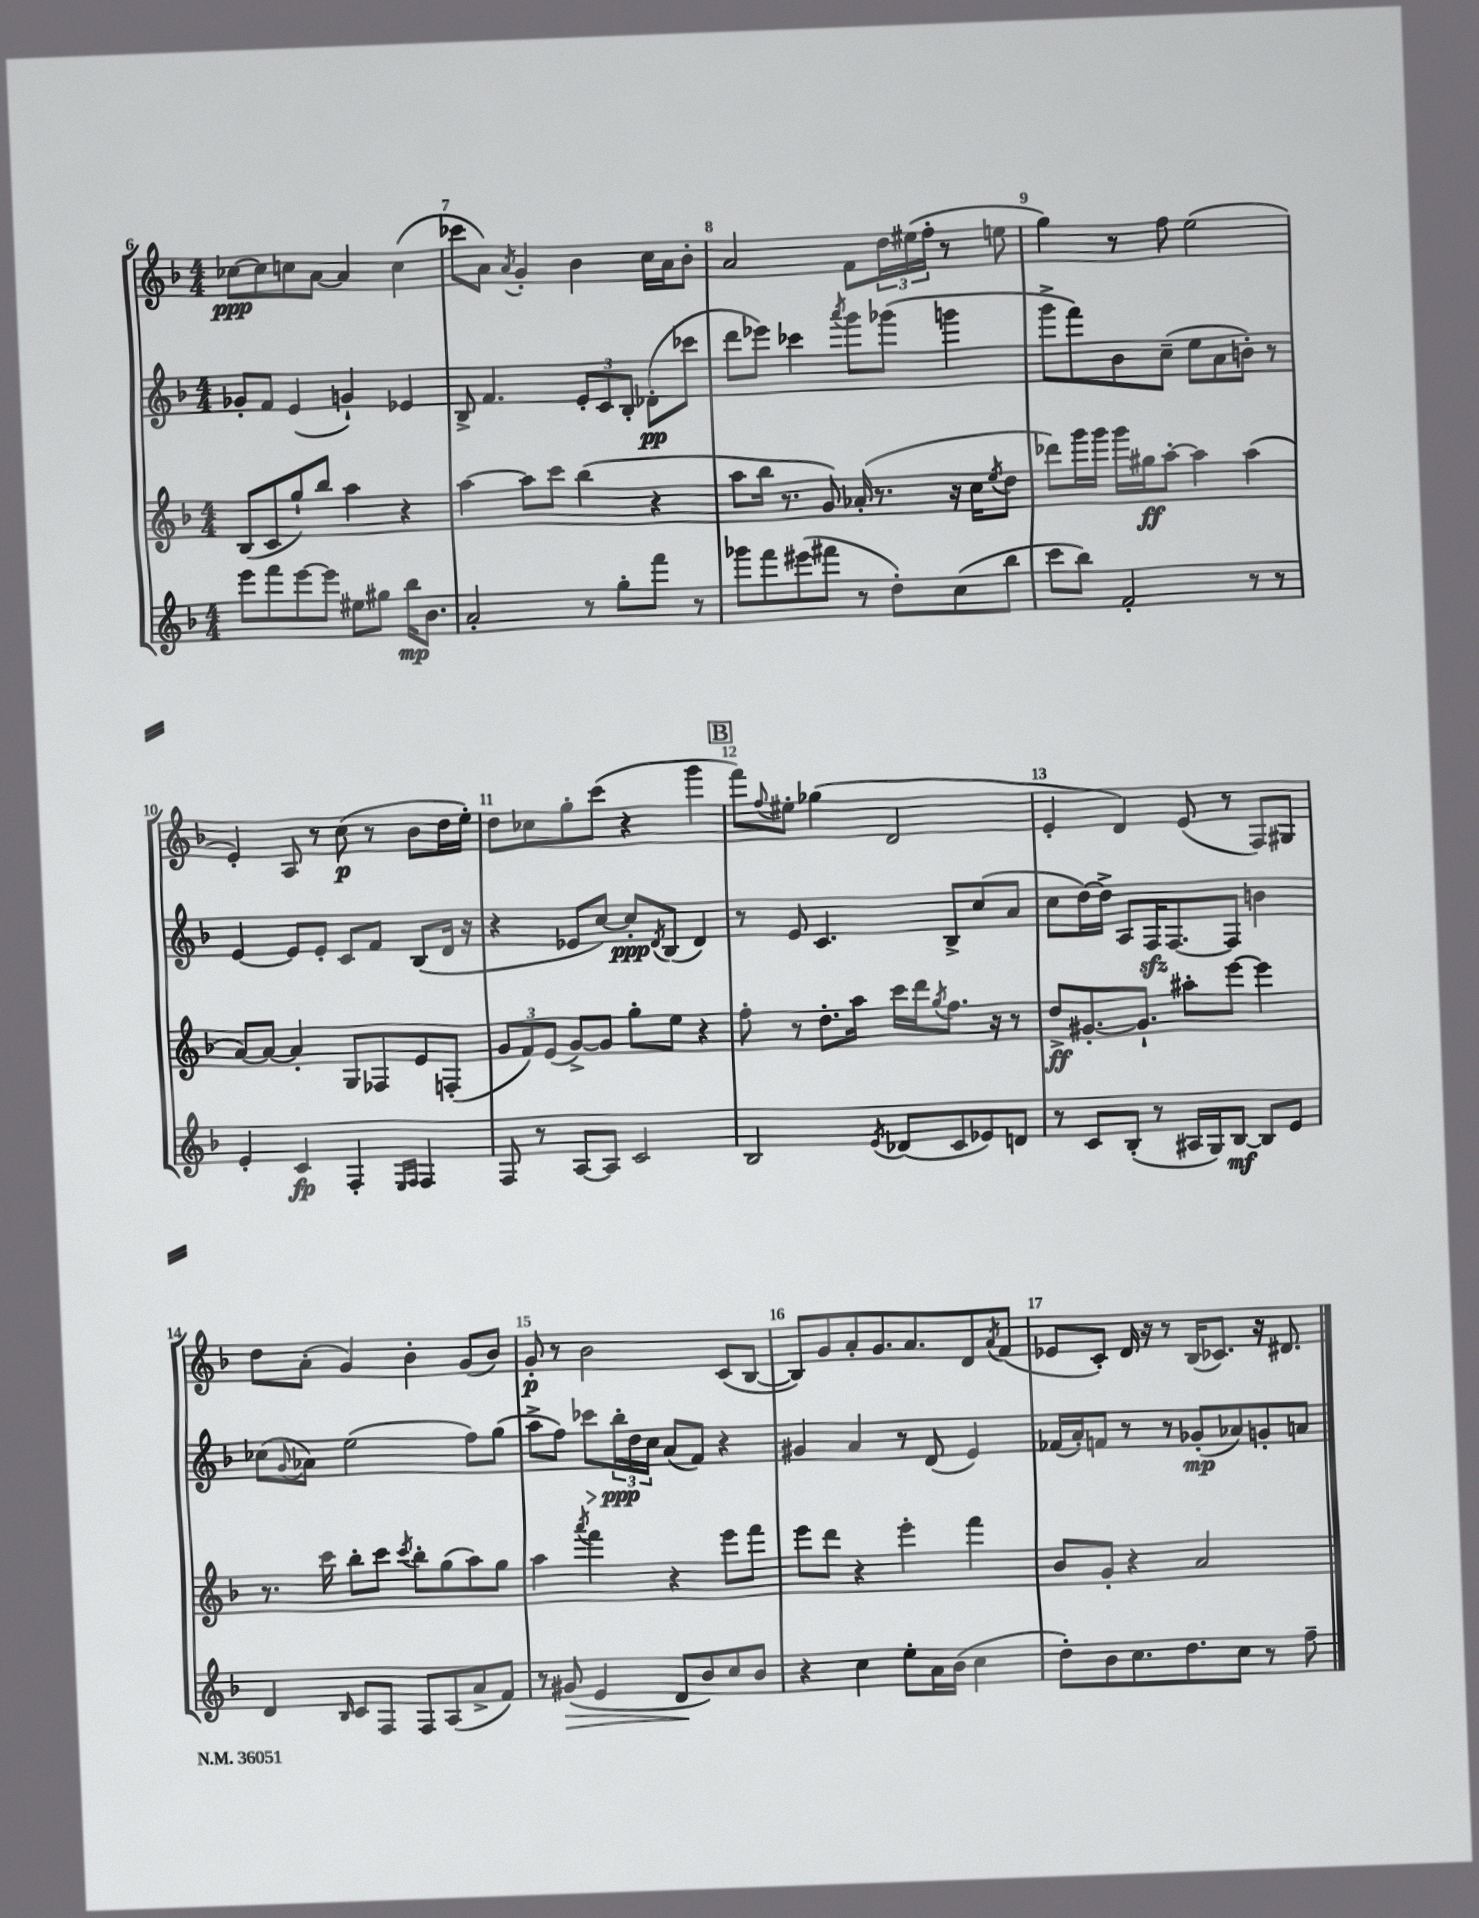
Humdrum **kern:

**kern	**dynam	**kern	**dynam	**kern	**dynam	**kern	**dynam
*part4	*part4	*part3	*part3	*part2	*part2	*part1	*part1
*staff4	*staff4	*staff3	*staff3	*staff2	*staff2	*staff1	*staff1
*clefG2	*	*clefG2	*	*clefG2	*	*clefG2	*
*k[b-]	*	*k[b-]	*	*k[b-]	*	*k[b-]	*
*M4/4	*	*M4/4	*	*M4/4	*	*M4/4	*
=6	=6	=6	=6	=6	=6	=6	=6
8eee\L	.	(8B-/L	.	8g-X'/L	.	[8cc-X\L	ppp
8fff\	.	8c/	.	8f/J	.	8cc-\]	.
[8eee\	.	8gg`/)	.	(4e/	.	8ccn\	.
8eee\J]	.	8bb-/J	.	.	.	[8a\J	.
8ee#X\L	.	4aa\	.	4gn`/)	.	4a/]	.
8gg#X\J	.	.	.	.	.	.	.
16bb-\KL	mp	4r	.	4e-X/	.	(4cc\	.
8.b-\J	.	.	.	.	.	.	.
=7	=7	=7	=7	=7	=7	=7	=7
2a'/	.	[4aa\	.	8B-^/	.	8ccc-X\L	.
.	.	.	.	4.f/	.	8a\J)	.
.	.	.	.	.	.	8qa/	.
.	.	8aa\L]	.	.	.	4g'/	.
.	.	8ccc\J	.	.	.	.	.
8r	.	(4bb-\	.	12e'/L	.	4b-\	.
.	.	.	.	12c/	.	.	.
8gg'\L	.	.	.	.	.	.	.
.	.	.	.	12B-'/J	.	.	.
8fff\J	.	4r	.	(8d-X'\L	pp	16cc\LL	.
.	.	.	.	.	.	16a\J	.
8r	.	.	.	8ccc-X\J	.	8b-'\J	.
=8	=8	=8	=8	=8	=8	=8	=8
8ggg-X\L	.	8aa\L	.	8ddd\L	.	2a/	.
8fff\	.	16bb-\Jk	.	8eee-X\J)	.	.	.
.	.	8.r	.	.	.	.	.
(8eee#X\	.	.	.	4ccc-X\	.	.	.
8fff#X\J	.	8g/)	.	.	.	.	.
.	.	.	.	8qaaa/	.	.	.
8r	.	(16a-X'/	.	8ggg\L	.	8f\L	.
.	.	8.r	.	.	.	.	.
8dd'\L)	.	.	.	(8ggg-X\J	.	24dd\L	.
.	.	.	.	.	.	(24ee#X\	.
.	.	.	.	.	.	24ff'\JJ	.
(8cc\	.	16r	.	4gggn\	.	8r	.
.	.	16cc\KL	.	.	.	.	.
.	.	8qee/	.	.	.	.	.
8bb-\J	.	8dd\J	.	.	.	8een\	.
=9	=9	=9	=9	=9	=9	=9	=9
8ccc\L	.	8ddd-X\L)	.	8ggg^\L	.	4gg\)	.
8bb-\J)	.	16ggg\L	.	8fff\)	.	.	.
.	.	16ggg\JJ	.	.	.	.	.
2f'/	.	16ggg\LL	.	8b-\	.	8r	.
.	.	16gg#X\J	ff	.	.	.	.
.	.	[8aa'\J	.	(8cc~\J	.	8ff\	.
.	.	4aa\]	.	8ee\L	.	(2ee\	.
.	.	.	.	8a\	.	.	.
8r	.	(4aa\	.	8bn'\J)	.	.	.
8r	.	.	.	8r	.	.	.
!!LO:LB:g=z
=10	=10	=10	=10	=10	=10	=10	=10
4e'/	.	[8a/L)	.	[4e/	.	4e'/)	.
.	.	8a/J_	.	.	.	.	.
4c/	fp	4a'/]	.	8e/L]	.	8A/	.
.	.	.	.	8e'/J	.	8r	.
4F'/	.	8G/L	.	8c/L	.	(8cc\	p
.	.	8F-X/	.	8f/J	.	8r	.
16qqE/LL	.	.	.	.	.	.	.
16qqF/JJ	.	.	.	.	.	.	.
4F/	.	8e/	.	(8B-/L	.	8b-\L	.
.	.	(8Fn'/J	.	16d/Jk	.	16dd\L	.
.	.	.	.	16r	.	16ee'\JJ)	.
=11	=11	=11	=11	=11	=11	=11	=11
8F/	.	12g/L	.	4r	.	8dd\L	.
.	.	12f/)	.	.	.	.	.
8r	.	.	.	.	.	8cc-X\	.
.	.	(12e/J	.	.	.	.	.
[8A/L	.	[8g^/L)	.	8e-X/L	.	8gg'\	.
8A/J]	.	8g/J]	.	[8cc/J)	.	(8ccc\J	.
2c/	.	8gg'\L	.	8cc'/L]	ppp	4r	.
.	.	.	.	8qd/	.	.	.
.	.	8ee\J	.	(8B-/J	.	.	.
.	.	4r	.	4d/)	.	4ggg\	.
!!LO:REH:place=s1:t=B
=12	=12	=12	=12	=12	=12	=12	=12
2B-/	.	8ff'\	.	8r	.	8fff\L)	.
.	.	.	.	.	.	8qqff/	.
.	.	8r	.	8e/	.	8ee#X'\J	.
.	.	8.dd'\L	.	4.c/	.	(4gg-X\	.
.	.	16aa\Jk	.	.	.	.	.
8qe/	.	.	.	.	.	.	.
(8d-X/L	.	16ccc\LL	.	.	.	2d/	.
.	.	16ddd\J	.	.	.	.	.
.	.	8qgg/	.	.	.	.	.
8c/	.	8.ff\J	.	8B-^/L	.	.	.
8e-X/)	.	.	.	(8cc/	.	.	.
.	.	16r	.	.	.	.	.
8dn/J	.	8r	.	8a/J	.	.	.
=13	=13	=13	=13	=13	=13	=13	=13
8r	.	8dd^/L	ff	8cc\L	.	4e'/	.
8c/L	.	[8.g#X'/	.	[16dd\L)	.	.	.
.	.	.	.	16dd^\JJ]	.	.	.
(8B-'/J	.	.	.	8A/L	.	4d/)	.
.	.	8.g#`/J]	.	.	.	.	.
8r	.	.	.	16Fzz/K	.	.	.
.	.	.	.	[8.F/	.	.	.
16A#X/LL	.	8aa#X'\L	.	.	.	(8e/	.
16G/J)	.	.	.	.	.	.	.
[8B-/J	mf	[8eee\J	.	8F/J]	.	8r	.
8B-/L]	.	4eee\]	.	4bn\	.	8F/L)	.
8e/J	.	.	.	.	.	8G#X/J	.
!!LO:LB:g=z
=14	=14	=14	=14	=14	=14	=14	=14
4d/	.	8.r	.	(8cc-X\L	.	8dd\L	.
.	.	.	.	8qqg/	.	.	.
.	.	.	.	8a-X\J)	.	(8a'\J	.
.	.	16ccc\	.	.	.	.	.
16qqB-/	.	.	.	.	.	.	.
8c/L	.	8bb-'\L	.	(2ee\	.	4g/)	.
8F/J	.	8ccc\J	.	.	.	.	.
.	.	8qccc/	.	.	.	.	.
8F/L	.	8bb-'\L	.	.	.	4b-'\	.
(8A/	.	(8gg\	.	.	.	.	.
8a^/	.	8aa\)	.	8ff\L)	.	(8g/L	.
8f/J)	.	8gg\J	.	(8gg\J	.	8b-/J)	.
=15	=15	=15	=15	=15	=15	=15	=15
8r	.	4aa\	.	8aa^\L	.	8g'/	p
!	!LO:HP:b	!	!	!	!	!	!
(8g#X/	>	.	.	8ff\J)	.	8r	.
.	.	8qaaa/	.	.	.	.	.
!	!	!	!	!	!LO:HP:b	!	!
4e/	.	4fff\	.	8ccc-X\L	>	2b-\	.
.	.	.	.	24bb-'\L	ppp	.	.
.	.	.	.	24dd\	]	.	.
.	.	.	.	24cc\JJ	.	.	.
8d/L	.	4r	.	(8a/L	.	.	.
8b-/)	]	.	.	8f/J)	.	.	.
8cc/	.	8eee\L	.	4r	.	(8c/L	.
8b-/J	.	8fff\J	.	.	.	[8B-/J	.
=16	=16	=16	=16	=16	=16	=16	=16
4r	.	8eee\L	.	4g#X/	.	8B-/L])	.
.	.	8ddd\J	.	.	.	8g/	.
4cc\	.	4r	.	4a/	.	8a'/	.
.	.	.	.	.	.	8.g/	.
8ee'\L	.	4eee'\	.	8r	.	.	.
.	.	.	.	.	.	8.a/	.
16a\L	.	.	.	(8d/	.	.	.
(16b-\JJ	.	.	.	.	.	.	.
4cc\	.	4fff\	.	4e/)	.	8d/	.
.	.	.	.	.	.	8qa/	.
.	.	.	.	.	.	(8f/J	.
=17	=17	=17	=17	=17	=17	=17	=17
8dd'\L)	.	8b-/L	.	(16f-X/LL	.	8e-X/L	.
.	.	.	.	16a'/J)	.	.	.
8b-\	.	8g'/J	.	8fn/J	.	8c'/J)	.
8.cc\	.	4r	.	8r	.	16d/	.
.	.	.	.	.	.	16r	.
.	.	.	.	8r	.	8r	.
8.dd\	.	.	.	.	.	.	.
.	.	2a/	.	(8g-X'/L	mp	(16B-/KL	.
.	.	.	.	.	.	8.c-X/J)	.
8cc\J	.	.	.	8a-X/)	.	.	.
8r	.	.	.	8gn'/	.	16r	.
.	.	.	.	.	.	8.d#X/	.
8ff~\	.	.	.	8an/J	.	.	.
==	==	==	==	==	==	==	==
*-	*-	*-	*-	*-	*-	*-	*-
